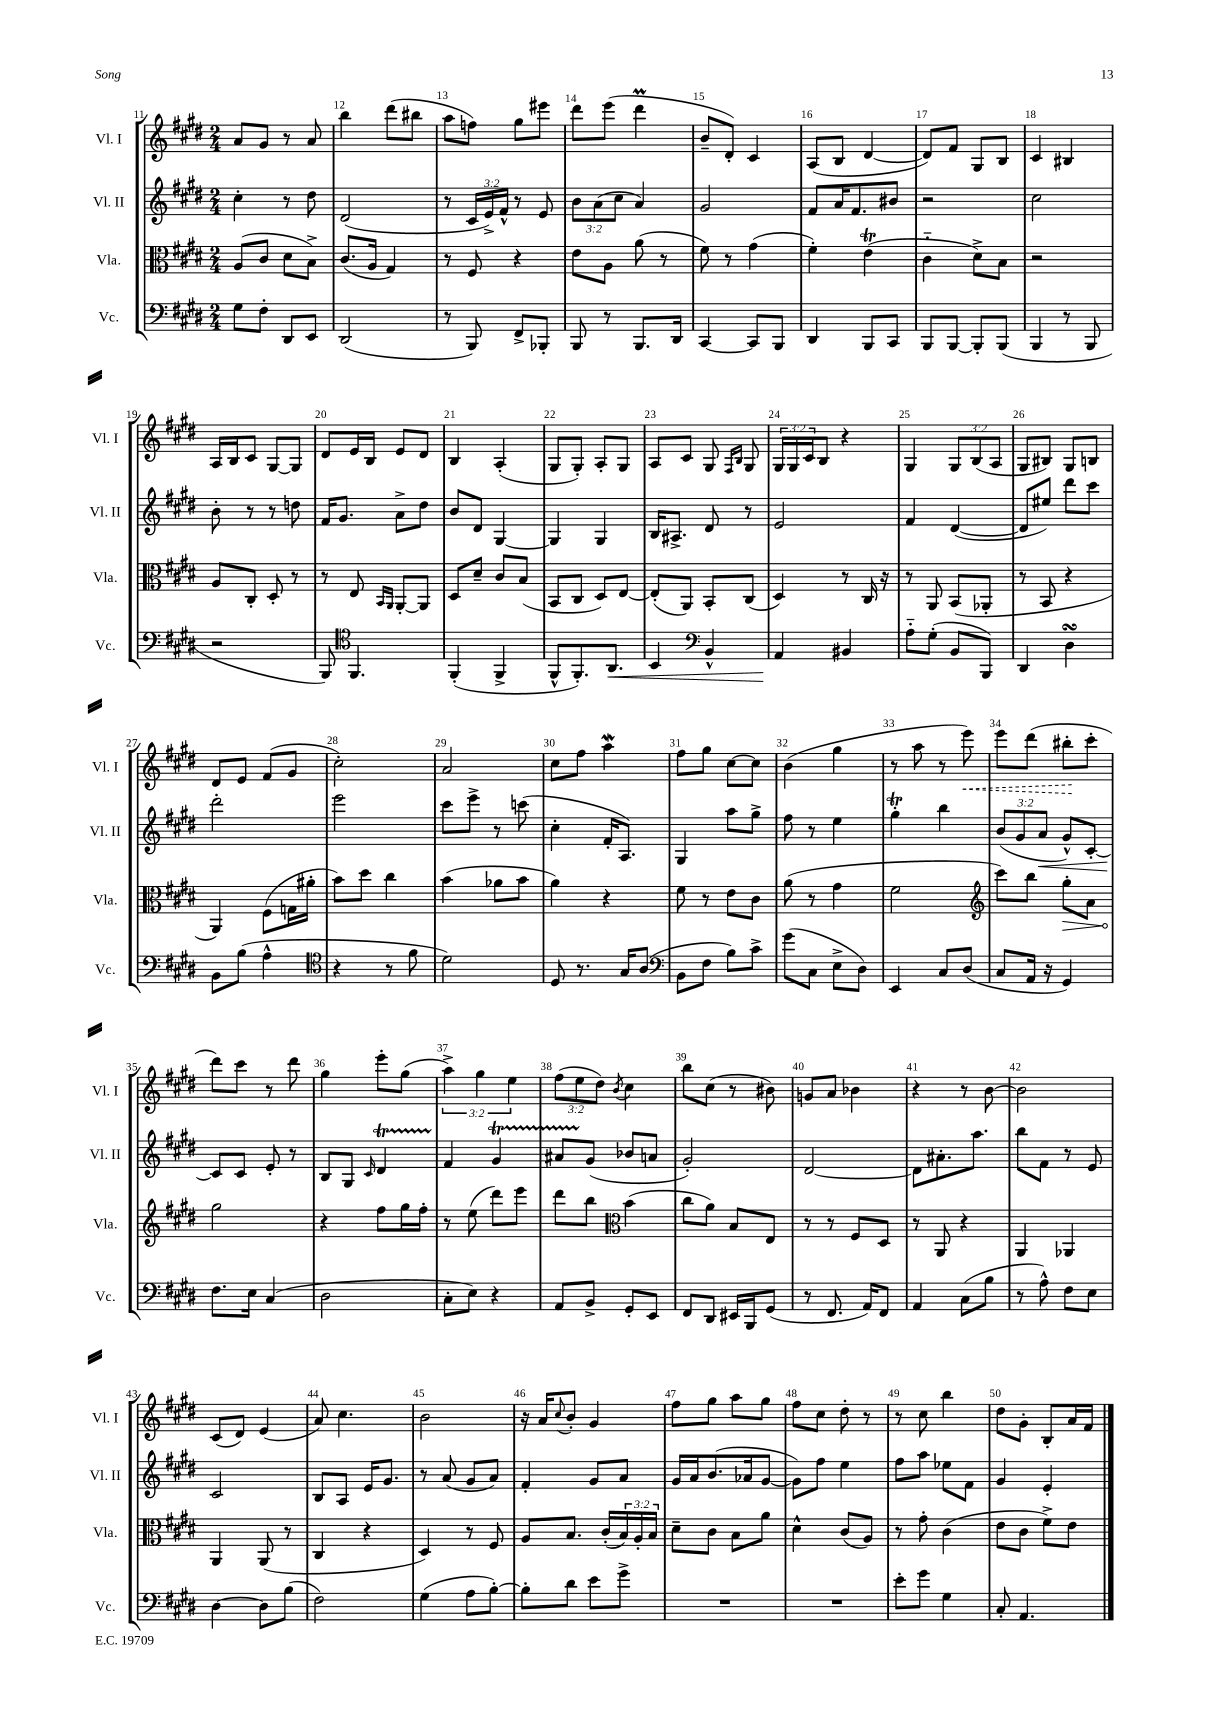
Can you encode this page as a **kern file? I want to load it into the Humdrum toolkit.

**kern	**kern	**kern	**kern
*staff4	*staff3	*staff2	*staff1
*clefF4	*clefC3	*clefG2	*clefG2
*k[f#c#g#d#]	*k[f#c#g#d#]	*k[f#c#g#d#]	*k[f#c#g#d#]
*M2/4	*M2/4	*M2/4	*M2/4
8G#\L	(8A/L	4cc#'\	8a/L
8F#'\J	8c#/J	.	8g#/J
8DD#/L	8d#\L	8r	8r
8EE/J	8B^\J)	8dd#\	8a/
=	=	=	=
(2DD#/	(8.c#/L	(2d#/	4bb\
.	16A/Jk	.	.
.	4G#/)	.	(8ddd#\L
.	.	.	8bb#\J
=	=	=	=
8r	8r	8r	8aa\L
8BBB/)	8F#/	24c#/LL	8ff\J)
.	.	24e^/)	.
.	.	24f#^^/JJ	.
8FF#^/L	4r	8r	8gg#\L
8BBB-'/J	.	8e/	8eee#\J
=	=	=	=
8BBB/	8e\L	12b\L	8ddd#\L
.	.	(12a\	.
8r	8A\J	.	(8eee\J
.	.	12cc#\J	.
8.BBB/L	(8a\	4a/)	4ddd#\
.	8r	.	.
16DD#/Jk	.	.	.
=	=	=	=
[4CC#/	8f#\)	2g#/	8b~/L
.	8r	.	8d#'/J)
8CC#/]L	(4g#\	.	4c#/
8BBB/J	.	.	.
=	=	=	=
4DD#/	4f#'\)	8f#/L	(8A/L
.	.	16a/K	8B/J
.	.	8.f#/	.
8BBB/L	(4e\	.	[4d#/
8CC#/J	.	8b#/J	.
=	=	=	=
8BBB/L	4c#'~\	2r	8d#/]L)
[8BBB/J	.	.	8f#/J
8BBB'/]L	8d#^\L)	.	8G#/L
(8BBB/J	8B\J	.	8B/J
=	=	=	=
4BBB/	2r	2cc#\	4c#/
8r	.	.	4B#/
8BBB/	.	.	.
=	=	=	=
2r	8A/L	8b'\	16A/LL
.	.	.	16B/J
.	8C#'/J	8r	8c#/J
.	8D#'/	8r	[8G#/L
.	8r	8dd\	8G#/]J
=	=	=	=
8BBB/)	8r	16f#/LK	8d#/L
.	.	8.g#/J	.
*clefC4	*	*	*
4.FF#/	8E/	.	16e/L
.	.	.	16B/JJ
.	16qqBB/LL	.	.
.	16qqAA/JJ	.	.
.	[8AA'/L	8a^\L	8e/L
.	8AA/]J	8dd#\J	8d#/J
=	=	=	=
(4FF#'/	8D#/L	8b/L	4B/
.	8d#~/J	8d#/J	.
4FF#^/	8c#/L	[4G#/	(4A'/
.	(8B/J	.	.
=	=	=	=
8FF#^^/L	8BB/L	4G#/]	8G#/L
8.FF#'/)	8C#/J	.	8G#'/J)
.	8D#/L)	4G#/	8A'/L
8.AA/J	.	.	.
.	[8E/J	.	8G#/J
=	=	=	=
4BB/	(8E'/]L	16B/LK	8A/L
.	.	8.A#^/J	.
.	8AA/J)	.	8c#/J
*clefF4	*	*	*
4BB^^/	8BB'/L	8d#/	8G#/
.	.	.	16qqF#/LL
.	.	.	16qqB/JJ
.	(8C#/J	8r	8G#/
=	=	=	=
4AA/	4D#/)	2e/	24G#/LL
.	.	.	24G#/
.	.	.	24c#/J
.	.	.	8B/J
4BB#/	8r	.	4r
.	16C#/	.	.
.	16r	.	.
=	=	=	=
8A'~\L	8r	4f#/	4G#/
(8G#'\J	8AA/	.	.
8BB/L	(8BB/L	([4d#/	12G#/L
.	.	.	(12B/
8BBB/J)	8AA-'/J	.	.
.	.	.	12A/J
=	=	=	=
4DD#/	8r	8d#/]L	8G#/L
.	8BB/	8ee#/J)	8B#/J)
4D#\	4r	8ddd#\L	8G#/L
.	.	8ccc#\J	8B/J
=	=	=	=
8BB\L	4AA/)	2ddd#'\	8d#/L
(8B\J	.	.	8e/J
4A^^\	(8F#\L	.	(8f#/L
.	16G\L	.	8g#/J
.	16a#'\JJ	.	.
=	=	=	=
*clefC4	*	*	*
4r	8b\L)	2eee\	2cc#'\)
.	8dd#\J	.	.
8r	4cc#\	.	.
8f#\	.	.	.
=	=	=	=
2d#\)	(4b\	8ccc#\L	2a/
.	.	8eee^\J	.
.	8a-\L	8r	.
.	8b\J	(8ccc\	.
=	=	=	=
8D#/	4a\)	4cc#'\	8cc#\L
8.r	.	.	8ff#\J
.	4r	16f#'/LK	4aa\
16G#/LK	.	8.A/J)	.
(8A/J	.	.	.
=	=	=	=
*clefF4	*	*	*
8BB\L	8f#\	4G#/	8ff#\L
8F#\J	8r	.	8gg#\J
8B\L)	8e\L	8aa\L	[8cc#\L
8c#^\J	8c#\J	8gg#^\J	8cc#\]J
=	=	=	=
(8g#\L	(8a\	8ff#\	(4b\
8C#\J	8r	8r	.
8E^\L	4g#\	4ee\	4gg#\
8D#\J)	.	.	.
=	=	=	=
4EE/	2f#\	4gg#'\	8r
.	.	.	8aa\
8C#/L	.	4bb\	8r
(8D#/J	.	.	8eee\)
=	=	=	=
*	*clefG2	*	*
8C#/L	8ccc#\L)	(12b/L	8eee\L
.	.	12g#/	.
16AA/Jk	8bb\J	.	(8ddd#\J
.	.	12a/J	.
16r	.	.	.
4GG#/)	8gg#'\L	8g#^^/L)	8bb#'\L
.	8a\J	[8c#'/J	8ccc#'\J
=	=	=	=
8.F#\L	2gg#\	8c#/]L	8ddd#\L)
.	.	8c#/J	8ccc#\J
16E\Jk	.	.	.
(4C#/	.	8e'/	8r
.	.	8r	8ddd#\
=	=	=	=
2D#\	4r	8B/L	4gg#\
.	.	8G#/J	.
.	.	16qqc#/	.
.	8ff#\L	4d#/	8eee'\L
.	16gg#\L	.	(8gg#\J
.	16ff#'\JJ	.	.
=	=	=	=
8C#'\L	8r	4f#/	6aa^\)
8E\J)	(8ee\	.	.
.	.	.	6gg#\
4r	8ddd#\L)	4g#/	.
.	.	.	6ee\
.	8eee\J	.	.
=	=	=	=
8AA/L	8ddd#\L	8a#/L	(12ff#\L
.	.	.	12ee\
8BB^/J	8bb\J	(8g#/J	.
.	.	.	12dd#\J)
*	*clefC3	*	*
.	.	.	8qb/
8GG#'/L	(4b\	8b-/L	4cc#\
8EE/J	.	8a/J	.
=	=	=	=
8FF#/L	8cc#\L	2g#'/)	8bb\L
8DD#/J	8a\J)	.	(8cc#\J
16EE#/LL	8B/L	.	8r
16BBB/J	.	.	.
(8GG#/J	8E/J	.	8b#\)
=	=	=	=
8r	8r	[2d#/	8g/L
8.FF#/	8r	.	8a/J
.	8F#/L	.	4b-\
16AA/LK)	.	.	.
8FF#/J	8D#/J	.	.
=	=	=	=
4AA/	8r	8d#\]L	4r
.	8AA/	8.a#'\	.
(8C#\L	4r	.	8r
.	.	8.aa\J	.
8B\J	.	.	[8b\
=	=	=	=
8r	4AA/	8bb\L	2b\]
8A^^\)	.	8f#\J	.
8F#\L	4AA-/	8r	.
8E\J	.	8e/	.
=	=	=	=
[4D#\	4AA/	2c#/	(8c#/L
.	.	.	8d#/J)
8D#\]L	(8AA/	.	(4e/
(8B\J	8r	.	.
=	=	=	=
2F#\)	4C#/	8B/L	8a/)
.	.	8A/J	4.cc#\
.	4r	16e/LK	.
.	.	8.g#/J	.
=	=	=	=
(4G#\	4D#/)	8r	2b\
.	.	(8a/	.
8A\L	8r	8g#/L	.
[8B'\J)	8F#/	8a/J)	.
=	=	=	=
8B'\]L	8A/L	4f#'/	16r
.	.	.	16a/LK
.	.	.	8qqcc#/
8d#\J	8.B/J	.	8b'/J
8e\L	.	8g#/L	4g#/
.	(16c#'/LL	.	.
8g#^\J	24B/)	8a/J	.
.	24A'/	.	.
.	24B/JJ	.	.
=	=	=	=
2r	8d#~\L	16g#/LL	8ff#\L
.	.	16a/J	.
.	8c#\J	(8.b/	8gg#\J
.	8B\L	.	8aa\L
.	.	16a-/k	.
.	8a\J	[8g#/J	8gg#\J
=	=	=	=
2r	4d#^^\	8g#\]L)	8ff#\L
.	.	8ff#\J	8cc#\J
.	(8c#/L	4ee\	8dd#'\
.	8A/J)	.	8r
=	=	=	=
8e'\L	8r	8ff#\L	8r
8g#\J	8g#'\	8aa\J	8cc#\
4G#\	(4c#\	8ee-\L	4bb\
.	.	8f#\J	.
=	=	=	=
8C#'/	8e\L	4g#/	8dd#\L
4.AA/	8c#\J	.	8g#'\J
.	8f#^\L)	4e'/	8B'/L
.	8e\J	.	16a/L
.	.	.	16f#/JJ
==	==	==	==
*-	*-	*-	*-
